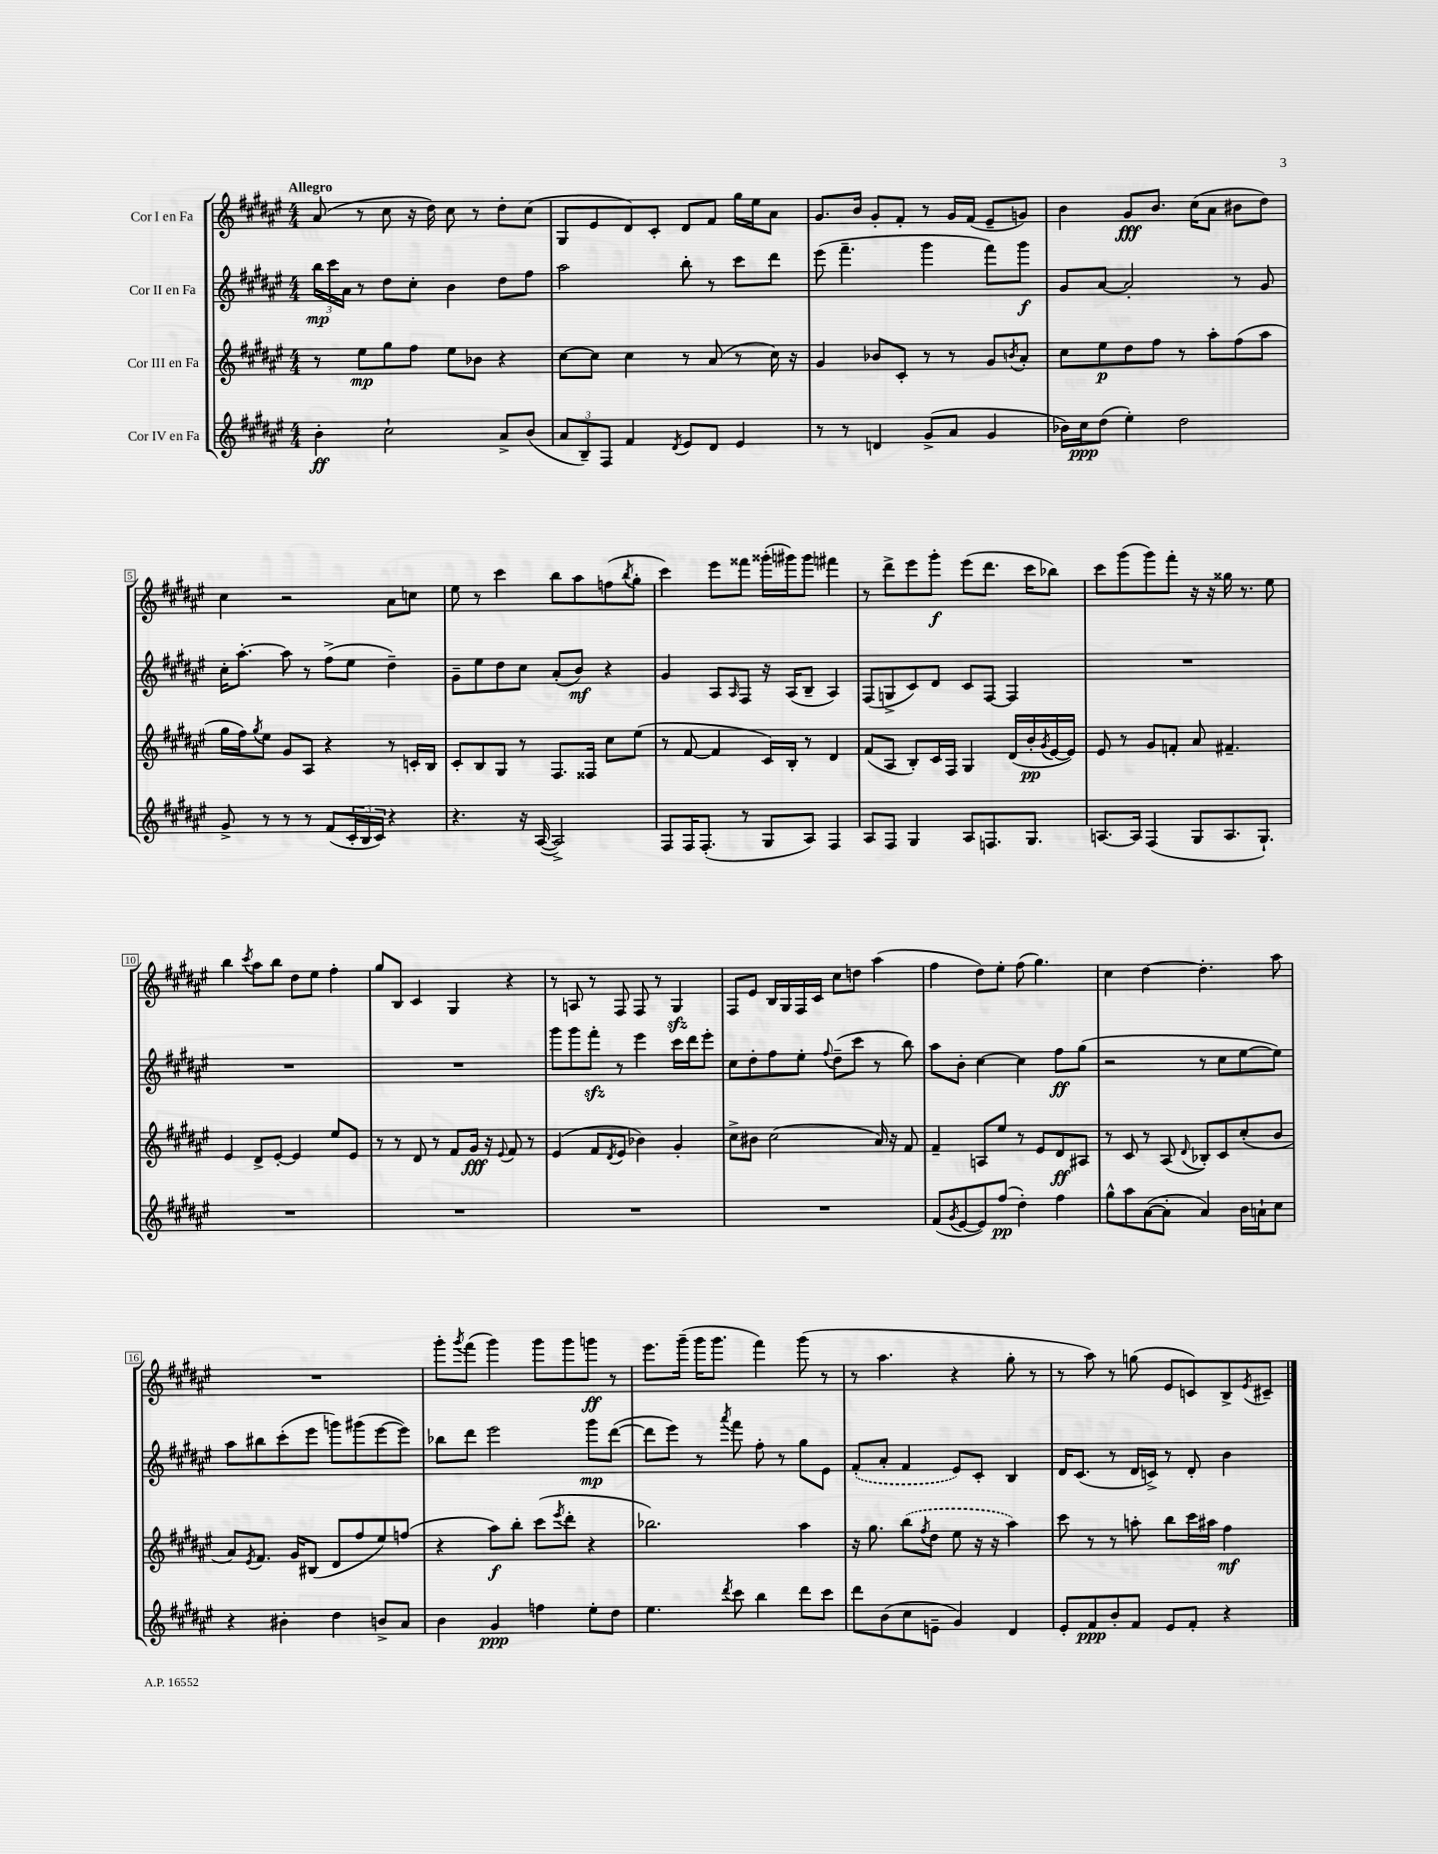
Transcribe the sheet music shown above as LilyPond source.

<<
\new StaffGroup <<
\new Staff = "s0" \with { instrumentName = "Cor I en Fa" } {
    \clef treble \key fis \major \numericTimeSignature \time 4/4 \tempo "Allegro"
    ais'8( r8 cis''8 r16 dis''16) cis''8 r8 dis''8-. cis''8( |
    gis8 eis'8 dis'8) cis'8-. dis'8 fis'8 gis''16 eis''16 ais'8 |
    gis'8. b'16 gis'8-. fis'8-. r8 gis'16 fis'16( eis'8-- g'8) |
    b'4 gis'8\fff b'8. cis''16( ais'8 bis'8 dis''8) |
    cis''4 r2 ais'8 c''8 |
    eis''8 r8 cis'''4 b''8 ais''8 f''8( \acciaccatura { b''8 } gis''8-. |
    cis'''4) eis'''8 fisis'''8 gisis'''16-.( gis'''16) gis'''8 fis'''4 |
    r8 dis'''8-> eis'''8 gis'''8-.\f eis'''8( dis'''8. cis'''16 bes''8) |
    cis'''8 gis'''8( gis'''8) fis'''8-. r16 r16 gisis''16 r8. eis''8 |
    b''4 \acciaccatura { cis'''8 } ais''8 b''8 dis''8 eis''8 fis''4-. |
    gis''8 b8 cis'4 gis4 r4 |
    r8 a8 r8 fis8 fis8 r8 gis4\sfz |
    fis8 eis'8 b16 gis16 fis16 cis'16 cis''8 d''8 ais''4( |
    fis''4 dis''8) eis''8-. fis''8( gis''4.) |
    cis''4 dis''4~ dis''4.-. ais''8 |
    R1 |
    gis'''8-. \acciaccatura { gis'''8 } fis'''8( gis'''4) gis'''8 gis'''8 g'''8\ff r8 |
    eis'''8. gis'''16--( gis'''16 gis'''8. fis'''4) gis'''8( r8 |
    r8 ais''4. r4 gis''8-. r8 |
    r8 ais''8) r8 g''8( eis'8 c'8) b8-> \acciaccatura { eis'8 } cis'8-- \bar "|." |
}
\new Staff = "s1" \with { instrumentName = "Cor II en Fa" } {
    \clef treble \key fis \major \numericTimeSignature \time 4/4
    \tuplet 3/2 { b''16\mp cis'''16 ais'16 } r8 dis''8 cis''8-. b'4 dis''8 fis''8 |
    ais''2 b''8-. r8 cis'''8 dis'''8 |
    eis'''8( fis'''4.-- gis'''4 fis'''8) gis'''8\f |
    gis'8 ais'8~ ais'2-. r8 gis'8 |
    cis''16-. ais''8.~-. ais''8 r8 fis''8->( eis''8 dis''4--) |
    gis'8-- eis''8 dis''8 cis''8 ais'8-.( b'8\mf) r4 |
    gis'4 ais8 \grace { ais16 } fis8 r16 ais16( b8-- ais4) |
    fis8( g8-> cis'8) dis'8 cis'8 fis8~ fis4 |
    R1 |
    R1 |
    R1 |
    gis'''8 gis'''8 fis'''8-.\sfz r8 eis'''4 cis'''16 dis'''16 eis'''8-. |
    cis''8 dis''8-. fis''8 eis''8-. \appoggiatura { fis''8 } dis''8--( cis'''8 r8 b''8) |
    ais''8 b'8-. cis''4~ cis''4 fis''8\ff gis''8( |
    r2 r8 cis''8 eis''8~ eis''8) |
    ais''8 bis''8 cis'''8-.( eis'''8 g'''8) gis'''8( eis'''8~ eis'''8) |
    bes''8 dis'''8 eis'''2 gis'''8\mp dis'''8~( |
    dis'''8 eis'''8) r8 \acciaccatura { ais'''8 } fis'''8 fis''8-. r8 gis''8 eis'8 |
    \once \slurDashed fis'8-.( ais'8-. fis'4 eis'8) cis'8-. b4 |
    dis'16 cis'8.( r8 dis'16 c'16->) r8 dis'8-. b'4 \bar "|." |
}
\new Staff = "s2" \with { instrumentName = "Cor III en Fa" } {
    \clef treble \key fis \major \numericTimeSignature \time 4/4
    r8 eis''8\mp gis''8 fis''8 eis''8 bes'8 r4 |
    cis''8~ cis''8 cis''4 r8 ais'8( r8 cis''16) r16 |
    gis'4 bes'8 cis'8-. r8 r8 gis'8 \acciaccatura { b'8 } ais'8-. |
    cis''8 eis''8\p dis''8 fis''8 r8 ais''8-. fis''8( ais''8 |
    gis''16 fis''16) \acciaccatura { gis''8 } eis''8 gis'8 ais8 r4 r8 c'16-. b16 |
    cis'8-. b8 gis8 r8 fis8. fisis16 cis''8 eis''8( |
    r8 fis'8~ fis'4 cis'16) b16-. r8 dis'4 |
    fis'8( ais8 b8-.) cis'16 fis16 gis4 dis'16( b'16-.\pp \acciaccatura { gis'8 } eis'16~ eis'16) |
    eis'8 r8 gis'8 f'8-. ais'8 fis'4.-- |
    eis'4 dis'8-> eis'8~-. eis'4 eis''8 eis'8 |
    r8 r8 dis'8 r8 fis'8 gis'16\fff r16 \appoggiatura { eis'8 } fis'8 r8 |
    eis'4( fis'8 \acciaccatura { dis'8 } eis'8 bes'4) gis'4-. |
    cis''8-> bis'8 cis''2( ais'16) r16 fis'8 |
    fis'4-- a8 eis''8 r8 eis'8 dis'8\ff ais8 |
    r8 cis'8 r8 ais8( \appoggiatura { dis'8 } bes8-.) cis'8 cis''8-.( b'8 |
    ais'8) \acciaccatura { eis'8 } fis'8. gis'16 bis8( dis'8 fis''8 eis''8) f''8( |
    r4 ais''8\f) b''8-. cis'''8( \acciaccatura { eis'''8 } dis'''8-. r4 |
    bes''2.) ais''4 |
    r16 gis''8. \once \slurDashed b''8( \acciaccatura { fis''8 } dis''8 eis''8 r16 r16 ais''4) |
    cis'''8 r8 r8 a''8-. b''8 cis'''16 ais''16 fis''4\mf \bar "|." |
}
\new Staff = "s3" \with { instrumentName = "Cor IV en Fa" } {
    \clef treble \key fis \major \numericTimeSignature \time 4/4
    b'4-.\ff cis''2-! ais'8-> b'8( |
    \tuplet 3/2 { ais'8 b8--) fis8 } fis'4 \acciaccatura { dis'8 } eis'8 dis'8 eis'4 |
    r8 r8 d'4 gis'8->( ais'8 gis'4 |
    bes'16) cis''16\ppp dis''8( eis''4-.) dis''2 |
    gis'8-> r8 r8 r8 fis'8( \tuplet 3/2 { cis'16-. b16 cis'16) } r4 |
    r4. r16 ais16~( ais2->) |
    fis8 fis16 fis8.-.( r8 gis8 ais8) fis4 |
    ais8 fis8 gis4 ais8 f8. gis8. |
    a8.~ a16 fis4( gis8 a8. gis8.-!) |
    R1 |
    R1 |
    R1 |
    R1 |
    fis'8( \acciaccatura { gis'8 } eis'8~ eis'8) fis''8\pp( dis''4-.) fis''4 |
    gis''8-^ ais''8 ais'8~( ais'8-. ais'4) b'16 a'16-! cis''8 |
    r4 bis'4-. dis''4 b'8-> ais'8 |
    b'4 gis'4\ppp f''4 eis''8-. dis''8 |
    eis''4. \acciaccatura { dis'''8 } cis'''8 b''4 dis'''8 cis'''8 |
    dis'''8 b'8( cis''8 e'8-- gis'4) dis'4 |
    eis'8-. fis'8\ppp b'8-. fis'8 eis'8 fis'8-. r4 \bar "|." |
}
>>
>>
\layout { \context { \Score \override BarNumber.stencil = #(make-stencil-boxer 0.1 0.3 ly:text-interface::print) } }
